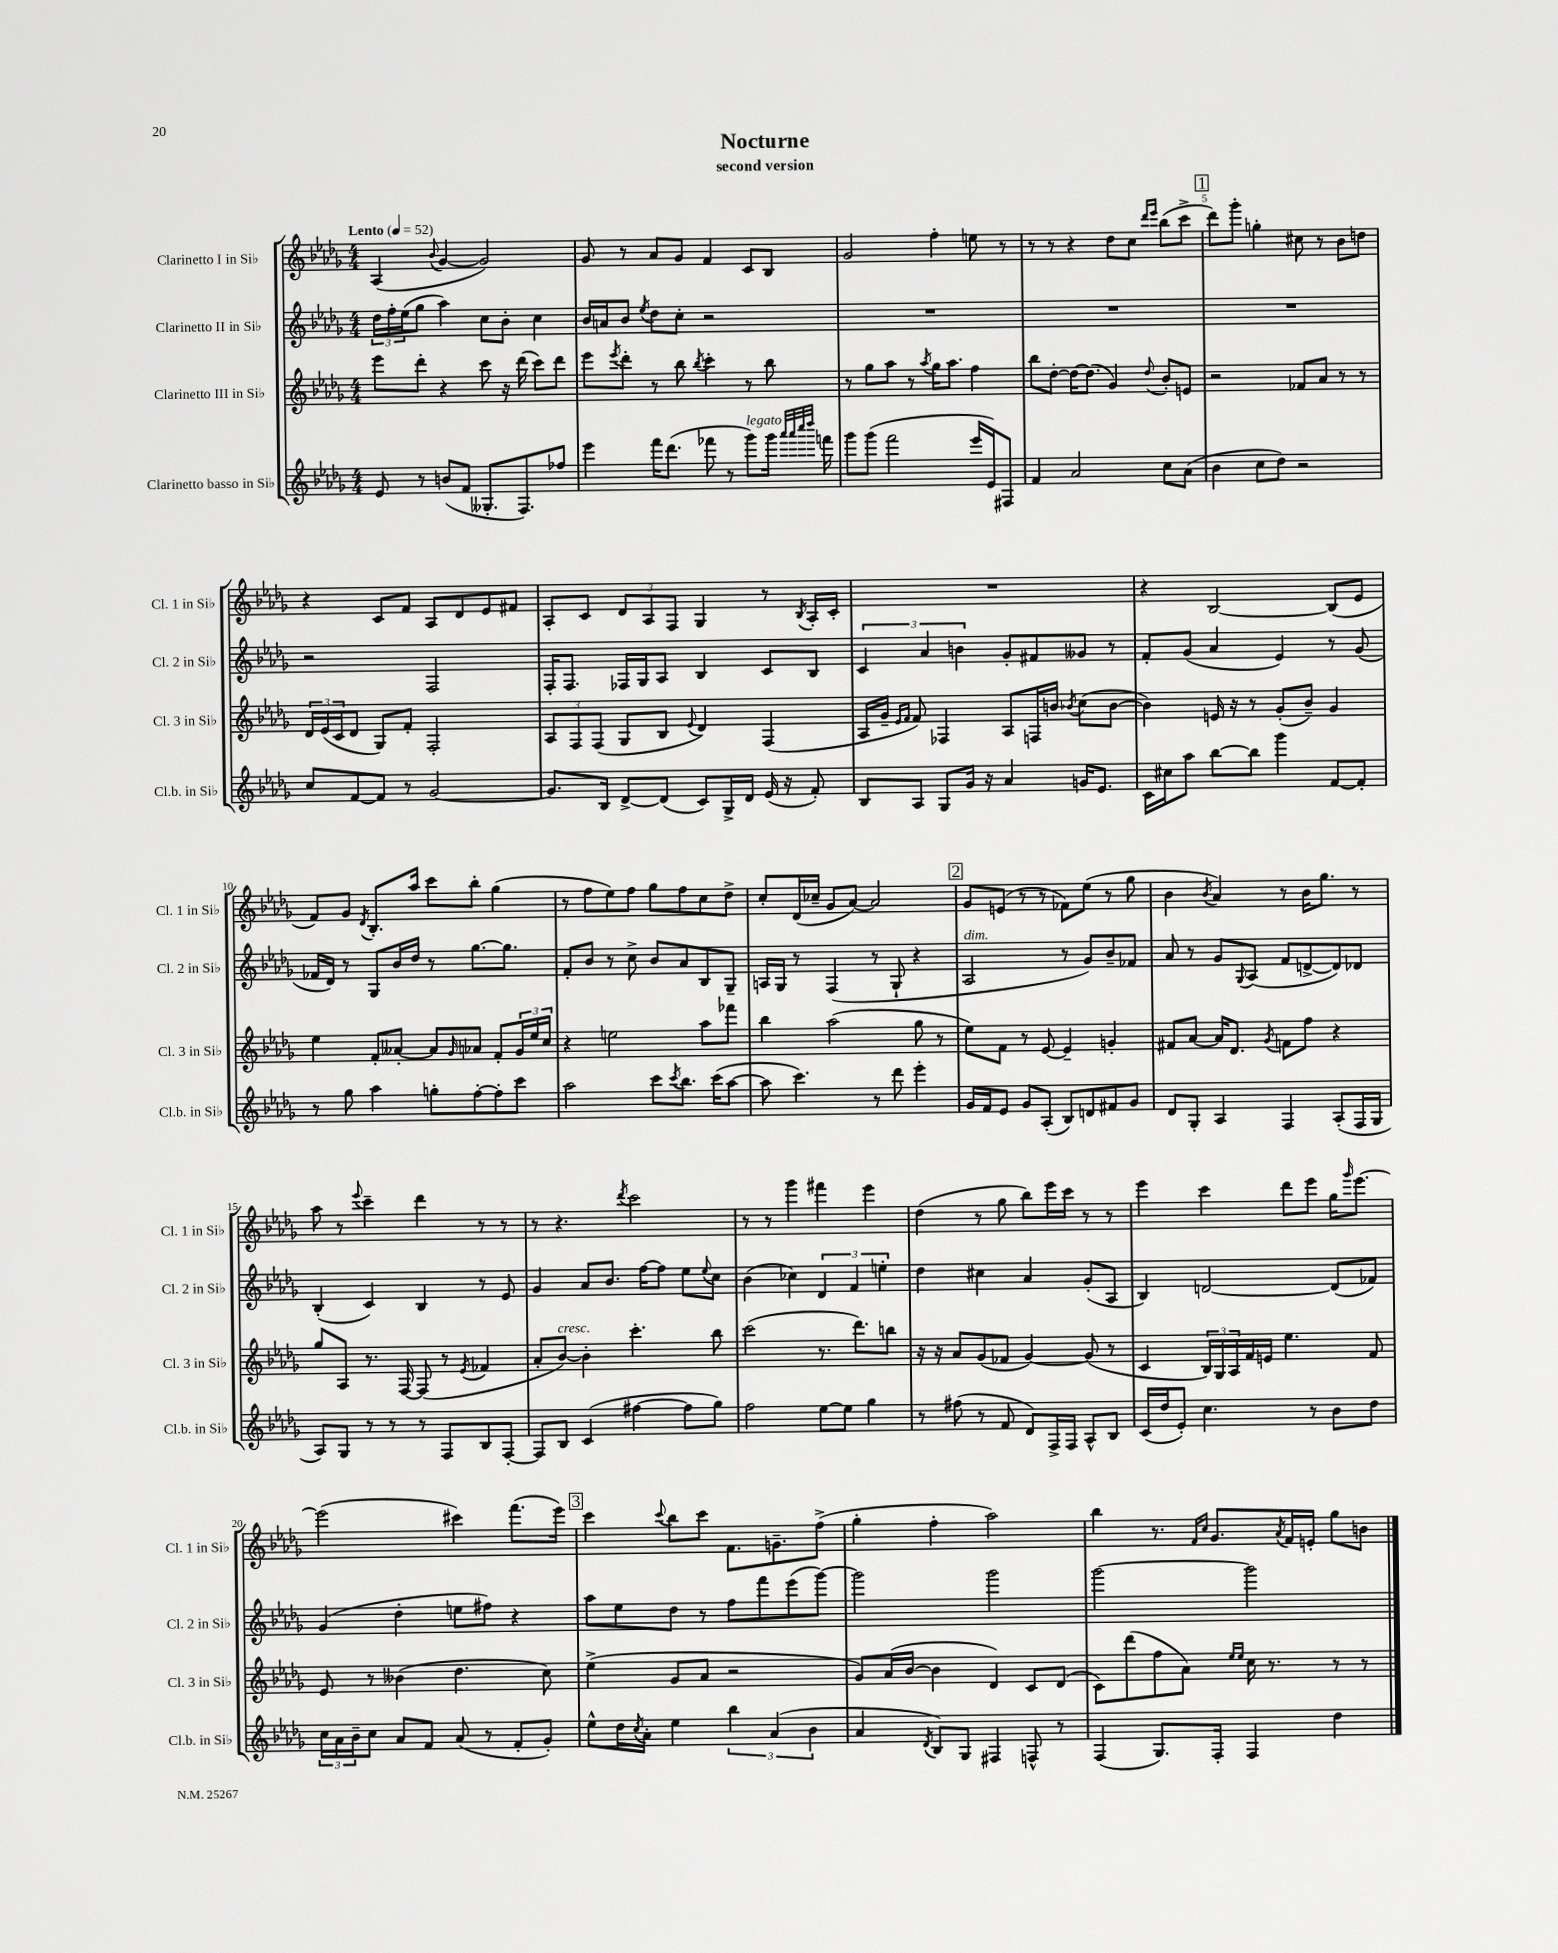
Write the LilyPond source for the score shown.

\header { title = "Nocturne" subtitle = "second version" }
<<
\new StaffGroup <<
\new Staff = "s0" \with { instrumentName = "Clarinetto I in Sib" shortInstrumentName = "Cl. 1 in Sib" } {
    \clef treble \key des \major \numericTimeSignature \time 4/4 \tempo "Lento" 4 = 52
    aes4( \appoggiatura { bes'8 } ges'4~ ges'2) |
    ges'8 r8 aes'8 ges'8 f'4 c'8 bes8 |
    ges'2 f''4-. e''8 r8 |
    r8 r8 r4 des''8 c''8 \grace { des'''16 ees'''16 } bes''8( c'''8-> |
    \mark \markup { \box "1" } des'''8) ges'''8-. g''4-. cis''8 r8 bes'8 d''8 |
    r4 c'8 f'8 aes8 des'8 ees'8 fis'8 |
    aes8-. c'8 \tuplet 3/2 { des'8 aes8 f8 } ges4 r8 \acciaccatura { bes8 } aes16-. c'16-. |
    R1 |
    r4 bes2~ bes8( ees'8 |
    f'8) ges'8 \acciaccatura { des'8 } bes8.-. aes''16 c'''8 bes''8-. ges''4( |
    r8 f''8 ees''8) f''8 ges''8 f''8 c''8 des''8-> |
    c''8-. des'16( ces''16-- ges'8 aes'8~) aes'2 |
    \mark \markup { \box "2" } ges'8 e'8( r8 r8 fes'8) ees''8( r8 ges''8 |
    bes'4 \acciaccatura { bes'8 } aes'4) r8 bes'16 ges''8. r8 |
    aes''8 r8 \appoggiatura { ees'''8 } c'''4-- des'''4 r8 r8 |
    r8 r4. \acciaccatura { des'''8 } c'''2 |
    r8 r8 ges'''4 fis'''4 ees'''4 |
    des''4( r8 ges''8 bes''8) ees'''16 c'''16 r8 r8 |
    ees'''4 c'''4 des'''8 ees'''8 ges''16 \grace { ges'''16 } ees'''8.~ |
    ees'''2( cis'''4) f'''8.( ees'''16) |
    \mark \markup { \box "3" } c'''4 \appoggiatura { c'''8 } bes''8 c'''8 f'8. g'8.-- f''8->( |
    ges''4-. f''4-. aes''2) |
    bes''4 r8. \grace { f'16 c''16 } ges'8. \acciaccatura { aes'8 } f'16 e'16-. ges''8 b'8 \bar "|." |
}
\new Staff = "s1" \with { instrumentName = "Clarinetto II in Sib" shortInstrumentName = "Cl. 2 in Sib" } {
    \clef treble \key des \major \numericTimeSignature \time 4/4
    \tuplet 3/2 { des''16 f''16-. ees''16( } ges''8 aes''4) c''8 bes'8-. c''4 |
    bes'16 a'16 bes'8 \acciaccatura { ees''8 } des''8 c''8-. r2 |
    R1 |
    R1 |
    \mark \markup { \box "1" } R1 |
    r2 f2 |
    f16-. f8. fes16 ges16 aes8 bes4 c'8 bes8 |
    \tuplet 3/2 { c'4 aes'4 b'4 } ges'8-. fis'8 geses'8 r8 |
    f'8-. ges'8( aes'4 ees'4) r8 ges'8( |
    fes'16 des'16) r8 ges8 bes'16 des''16 r8 ges''8.~ ges''8. |
    f'8-. bes'8 r8 c''8-> bes'8 aes'8 bes8 ges8-- |
    a16 ges16 r8 f4( r8 ges8-! r4 |
    \mark \markup { \box "2" } aes2^\markup { \italic "dim." } r8 ges'8) bes'8-- fes'8 |
    aes'8 r8 ges'8 \appoggiatura { ges8 } aes8( f'8 d'8~-> d'8) des'8 |
    bes4-.( c'4) bes4 r8 ees'8 |
    ges'4 aes'8 bes'8. f''16~ f''8 ees''8 \appoggiatura { ees''8 } c''8 |
    bes'4( ces''4) \tuplet 3/2 { des'4 f'4 e''4-. } |
    des''4 cis''4 aes'4 ges'8-.( aes8 |
    bes4) d'2~ d'8( fes'8) |
    ges'4( des''4-. e''8 fis''8) r4 |
    \mark \markup { \box "3" } aes''8 ees''8 des''8 r8 f''8 f'''8 ees'''8( ges'''8~) |
    ges'''2 ges'''2 |
    ges'''2~ ges'''2 \bar "|." |
}
\new Staff = "s2" \with { instrumentName = "Clarinetto III in Sib" shortInstrumentName = "Cl. 3 in Sib" } {
    \clef treble \key des \major \numericTimeSignature \time 4/4
    ees'''8 des'''8-. r4 c'''8 r16 des'''16( c'''8) des'''8 |
    ees'''8 \acciaccatura { ees'''8 } des'''8-. r8 bes''8 \acciaccatura { bes''8 } c'''4-. r8 bes''8 |
    r8 ges''8 aes''8 r8 \acciaccatura { aes''8 } ges''16 aes''8. f''4 |
    bes''8 des''8~-. des''16~ des''8.( ges'4) \appoggiatura { des''8 } bes'8-. e'8 |
    \mark \markup { \box "1" } r2 fes'8 aes'8 r8 r8 |
    \tuplet 3/2 { des'16 ees'16( c'16 } des'8 ges8) f'8-. f2-. |
    \tuplet 3/2 { aes8 f8 f8( } ges8 bes8 \appoggiatura { ees'8 } des'4) f4( |
    aes16 ges'16-- \grace { ees'16 f'16 } f'8) fes4 aes8 f16 b'16 \acciaccatura { bes'8 } c''8( bes'8~ |
    bes'4) e'16 r16 r8 ges'8-.( bes'8--) ges'4 |
    ees''4 f'8-. aeses'8~-. aeses'8 \grace { ges'16 } aes'8 f'8-. \tuplet 3/2 { ges'16 ees''16 c''16 } |
    r4 e''2 aes''8 fes'''8 |
    bes''4 aes''2( ges''8 r8 |
    \mark \markup { \box "2" } ees''8) f'8 r8 ees'8~ ees'4-- g'4-. |
    fis'8 aes'8~ aes'16 des'8. \acciaccatura { ges'8 } f'8 f''8 r4 |
    ges''8 aes8 r8. f16~ f8( r8 \acciaccatura { ees'8 } fes'4 |
    aes'8-. bes'8~^\markup { \italic "cresc." }) bes'4-. c'''4.-. bes''8 |
    c'''2( r8. des'''8.) b''8 |
    r16 r16 aes'8 ges'8( fes'8 ges'4~) ges'8( r8 |
    c'4 \tuplet 3/2 { bes16) ges16 aes16 } f'16 e'16 ees''4. f'8 |
    ees'8 r8 beses'4( des''4. c''8) |
    \mark \markup { \box "3" } ees''4->( ges'8 aes'8 r2 |
    ges'8) aes'16( bes'16~ bes'4 des'4) c'8 des'8( |
    c'8) des'''8( f''8 aes'8) \grace { ees''16 ees''16 } c''16 r8. r8 r8 \bar "|." |
}
\new Staff = "s3" \with { instrumentName = "Clarinetto basso in Sib" shortInstrumentName = "Cl.b. in Sib" } {
    \clef treble \key des \major \numericTimeSignature \time 4/4
    ees'8 r8 b'8( f'8 geses8.-. f8.) fes''8 |
    ees'''4 f'''16 des'''8.( fes'''8 r8 ges'''8^\markup { \italic "legato" }) ges'''16 \grace { aes'''32 aes'''32 c''''32 des''''32 } f'''16 |
    ges'''8 ges'''8( f'''2 ees'''16 ees'16) fis8 |
    f'4 aes'2 c''8 aes'8( |
    \mark \markup { \box "1" } bes'4 c''8 des''8) r2 |
    c''8 f'8~ f'8 r8 ges'2~ |
    ges'8. bes16 des'8~-> des'8( c'8) ges16-> des'16 ees'16( r16 f'8-.) |
    bes8 aes8 ges8 ges'16 r16 aes'4 g'16 ees'8. |
    c'16 cis''16 aes''8 bes''8~ bes''8 ges'''4 f'8~ f'8-. |
    r8 ges''8 aes''4 g''8-. f''8~-. f''8-. c'''8 |
    aes''2 c'''8 \acciaccatura { c'''8 } bes''8. c'''16( aes''8~ |
    aes''8 c'''4.) r8 des'''8 ees'''4-. |
    \mark \markup { \box "2" } ges'16 f'16 ees'8 ges'8 aes8-.( bes8) d'8 fis'8 ges'8 |
    des'8 ges8-. aes4 f4 aes8-.( f16 ges16 |
    aes8) ges8 r8 r8 r8 f8 bes8 f8~-. |
    f8 bes8 c'4( fis''4~ fis''8 ges''8) |
    f''2 ees''8~ ees''8 ges''4 |
    r8 fis''8( r8 f'8 des'8) f16-> f16 aes8-^ bes8 |
    c'16( des''16 ees'8-.) c''4. r8 bes'8 des''8 |
    \tuplet 3/2 { c''16 aes'16 bes'16-- } c''8 aes'8 f'8 aes'8( r8 f'8-. ges'8-.) |
    \mark \markup { \box "3" } ees''8-^ des''16 \acciaccatura { c''8 } aes'16-. ees''4 \tuplet 3/2 { bes''4 aes'4( bes'4 } |
    aes'4 \acciaccatura { des'8 } bes8) ges8 fis4 f8-^ r8 |
    f4( ges8.) f16-. f4 des''4 \bar "|." |
}
>>
>>
\layout { \context { \Score \override BarNumber.break-visibility = ##(#f #t #t) barNumberVisibility = #(every-nth-bar-number-visible 5) } }
